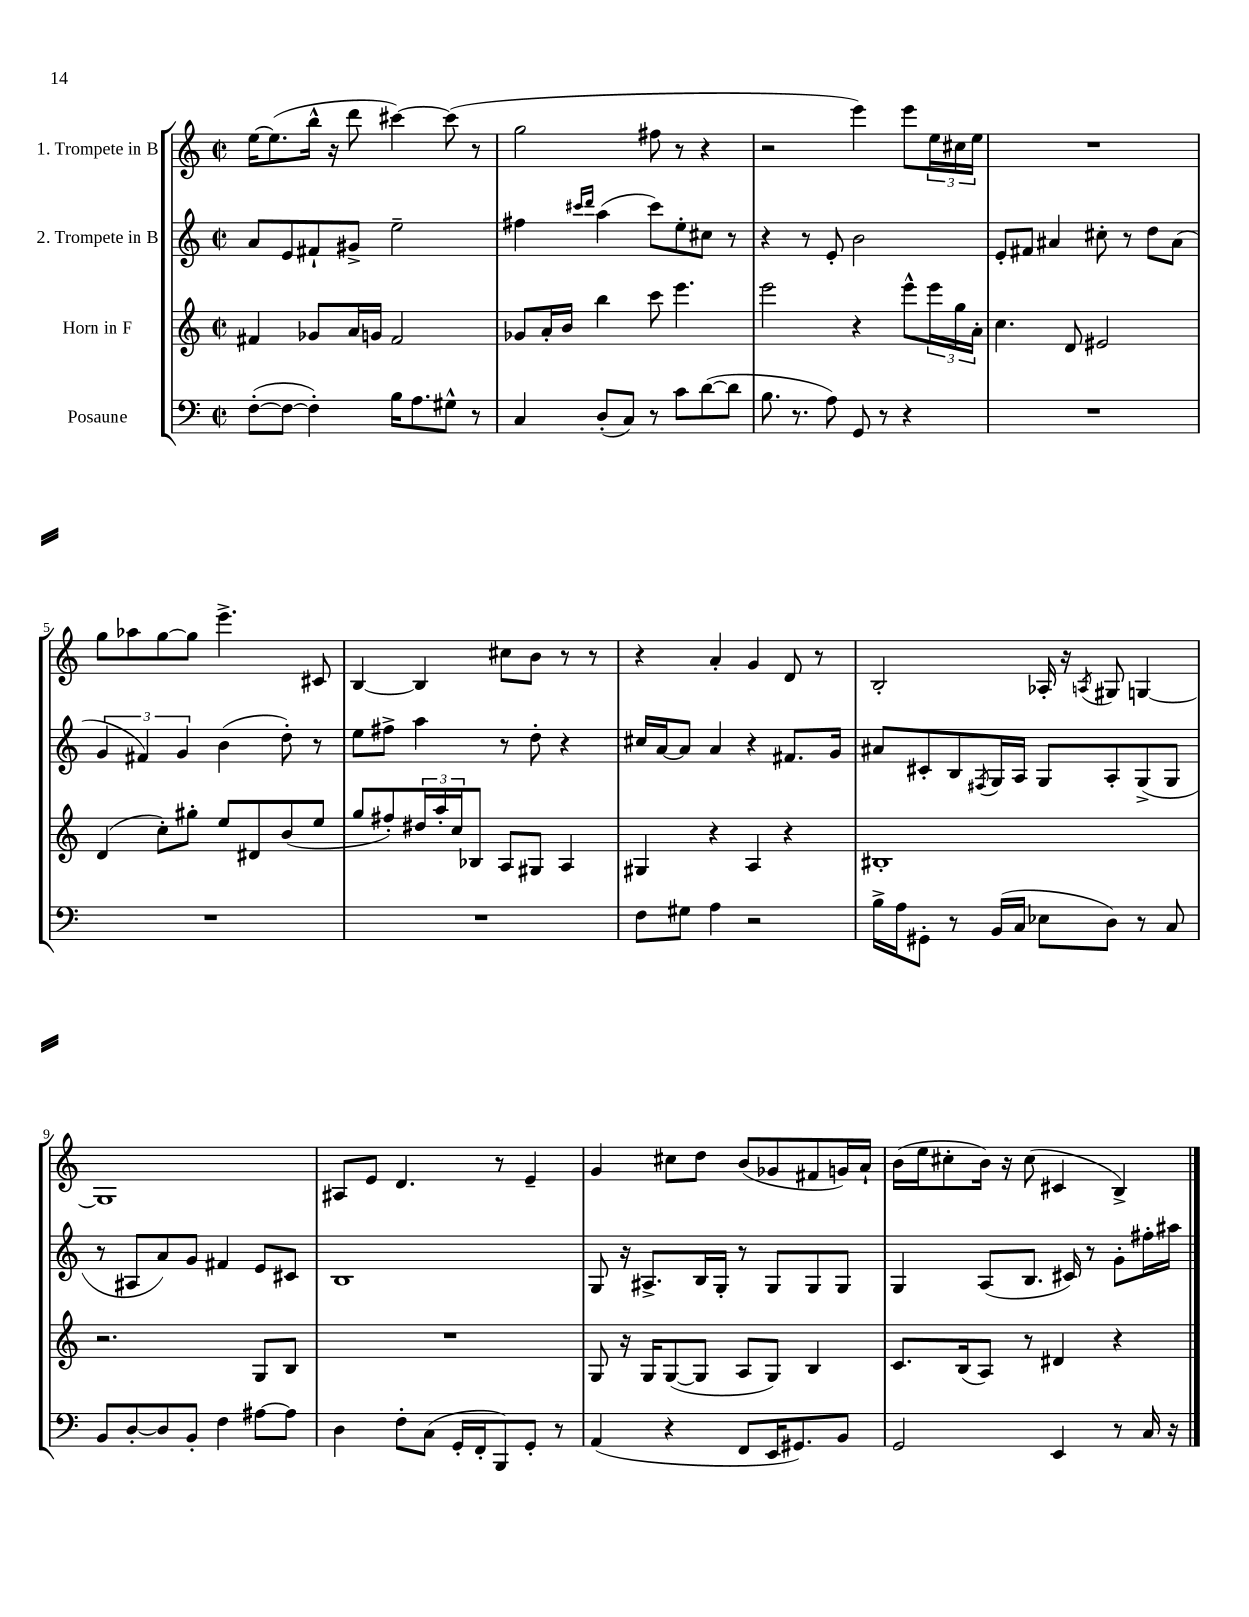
<<
\new StaffGroup <<
\new Staff = "s0" \with { instrumentName = "1. Trompete in B" } {
    \clef treble \key c \major \defaultTimeSignature \time 2/2
    e''16~ e''8.( b''16-^ r16 d'''8 cis'''4~) cis'''8( r8 |
    g''2 fis''8 r8 r4 |
    r2 e'''4) e'''8 \tuplet 3/2 { e''16 cis''16 e''16 } |
    R1 |
    g''8 aes''8 g''8~ g''8 e'''4.-> cis'8 |
    b4~ b4 cis''8 b'8 r8 r8 |
    r4 a'4-. g'4 d'8 r8 |
    b2-. aes16-. r16 \acciaccatura { a8 } gis8 g4~ |
    g1 |
    ais8 e'8 d'4. r8 e'4-- |
    g'4 cis''8 d''8 b'8( ges'8 fis'8 g'16) a'16-! |
    b'16( e''16 cis''8-. b'16) r16 cis''8( cis'4 b4->) \bar "|." |
}
\new Staff = "s1" \with { instrumentName = "2. Trompete in B" } {
    \clef treble \key c \major \defaultTimeSignature \time 2/2
    a'8 e'8 fis'8-! gis'8-> e''2-- |
    fis''4 \grace { cis'''16 d'''16 } a''4( cis'''8) e''8-. cis''8 r8 |
    r4 r8 e'8-. b'2 |
    e'8-. fis'8 ais'4 cis''8-. r8 d''8 ais'8( |
    \tuplet 3/2 { g'4 fis'4) g'4 } b'4( d''8-.) r8 |
    e''8 fis''8-> a''4 r8 d''8-. r4 |
    cis''16 a'16~ a'8 a'4 r4 fis'8. g'16 |
    ais'8 cis'8-. b8 \acciaccatura { fis8 } g16 a16 g8 a8-. g8->( g8 |
    r8 ais8 a'8) g'8 fis'4 e'8 cis'8 |
    b1 |
    g8 r16 ais8.-> b16 g16-. r8 g8 g8 g8 |
    g4 a8( b8. cis'16) r8 g'8-. fis''16-. ais''16 \bar "|." |
}
\new Staff = "s2" \with { instrumentName = "Horn in F" } {
    \clef treble \key c \major \defaultTimeSignature \time 2/2
    fis'4 ges'8 a'16 g'16 fis'2 |
    ges'8 a'16-. b'16 b''4 c'''8 e'''4. |
    e'''2 r4 e'''8-^ \tuplet 3/2 { e'''16 g''16 a'16-. } |
    c''4. d'8 eis'2 |
    d'4( c''8-.) gis''8-. e''8 dis'8 b'8( e''8 |
    g''8 fis''8-.) \tuplet 3/2 { dis''16 a''16-. c''16 } bes8 a8 gis8 a4 |
    gis4 r4 a4 r4 |
    bis1-. |
    r2. g8 b8 |
    R1 |
    g8 r16 g16 g8~( g8 a8 g8) b4 |
    c'8. b16( a8) r8 dis'4 r4 \bar "|." |
}
\new Staff = "s3" \with { instrumentName = "Posaune" } {
    \clef bass \key c \major \defaultTimeSignature \time 2/2
    f8~-.( f8~ f4-.) b16 a8. gis8-^ r8 |
    c4 d8-.( c8) r8 c'8 d'8~( d'8 |
    b8. r8. a8) g,8 r8 r4 |
    R1 |
    R1 |
    R1 |
    f8 gis8 a4 r2 |
    b16-> a16 gis,8-. r8 b,16( c16 ees8 d8) r8 c8 |
    b,8 d8~-. d8 b,8-. f4 ais8~ ais8 |
    d4 f8-. c8( g,16-. f,16-. b,,8) g,8-. r8 |
    a,4( r4 f,8 e,16 gis,8.) b,8 |
    g,2 e,4 r8 c16 r16 \bar "|." |
}
>>
>>
